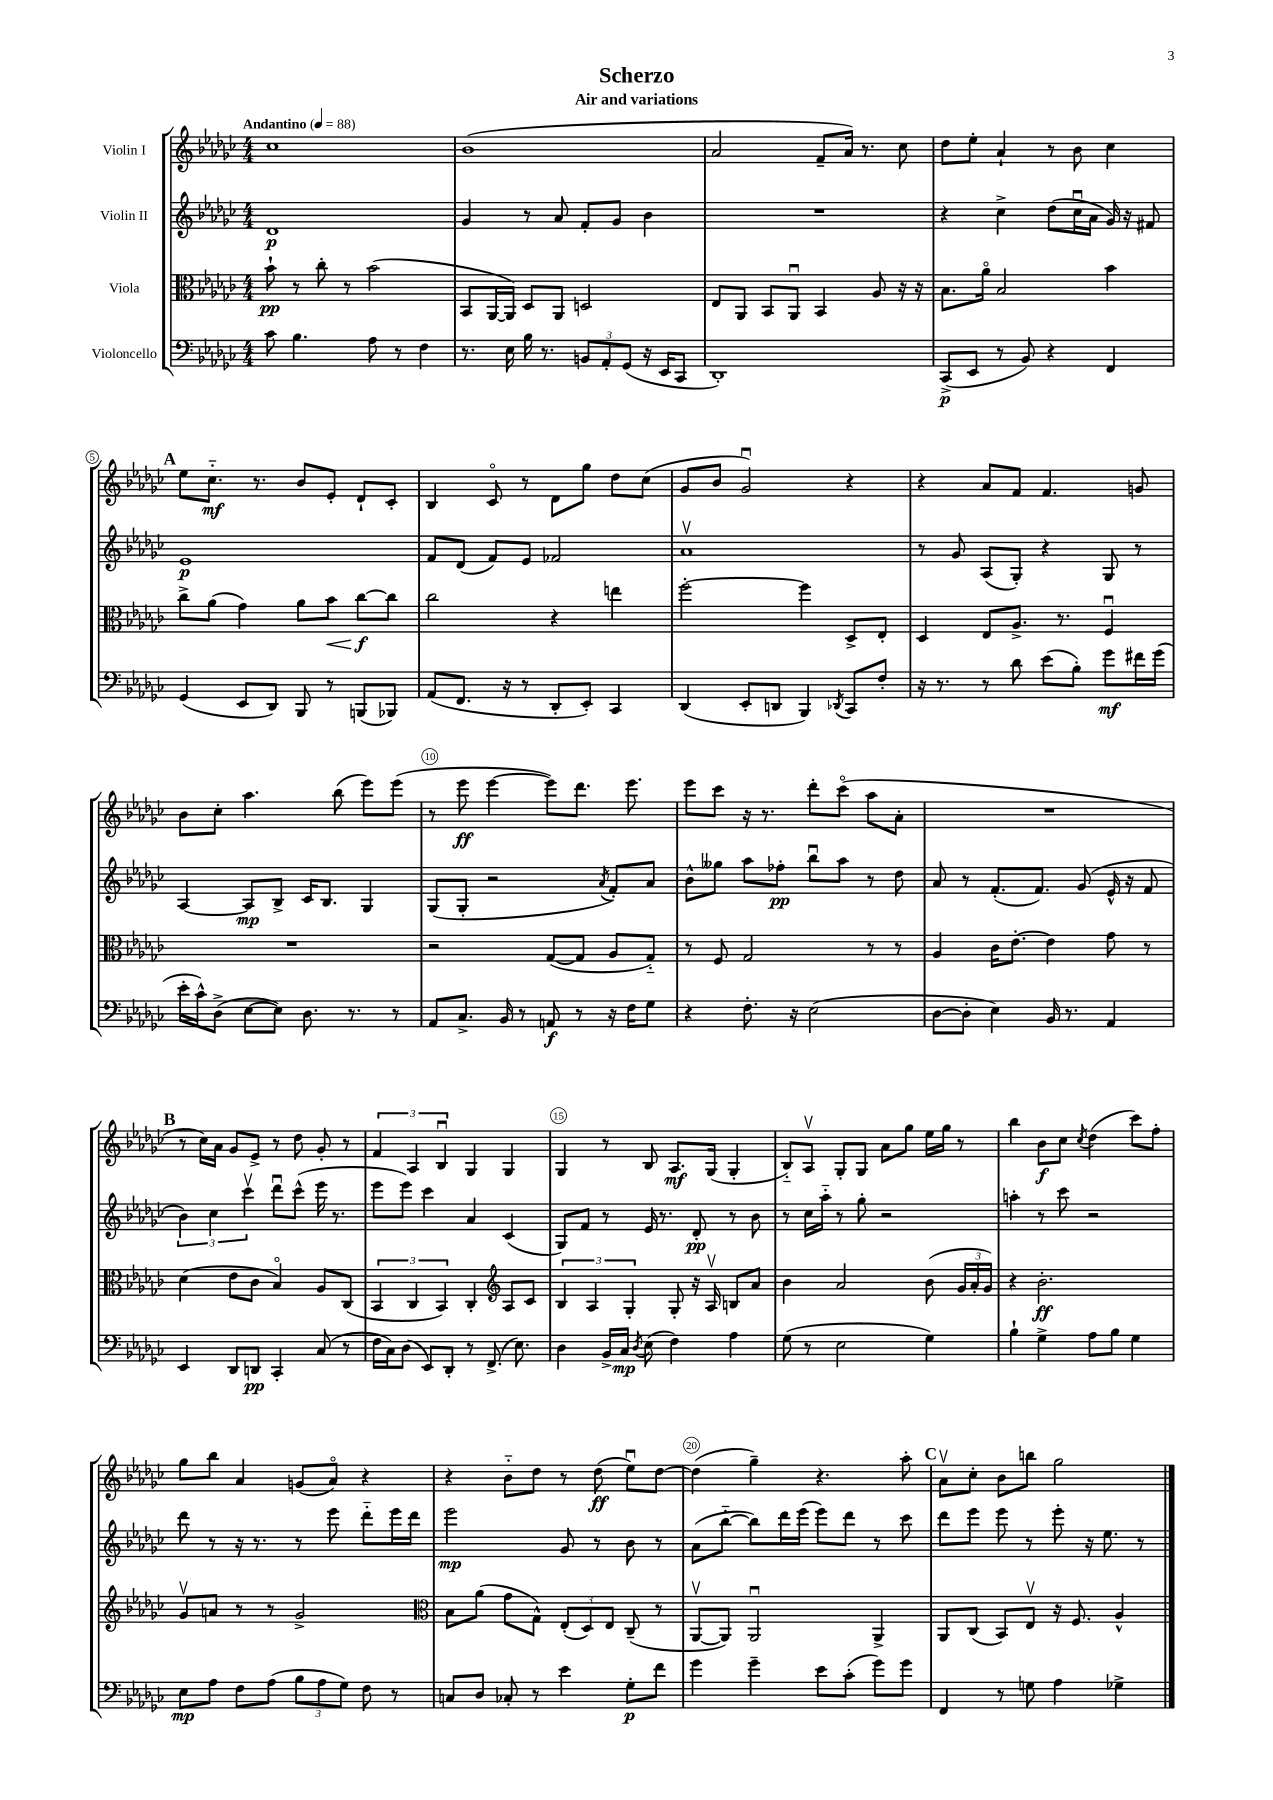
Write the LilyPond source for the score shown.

\header { title = "Scherzo" subtitle = "Air and variations" }
<<
\new StaffGroup <<
\new Staff = "s0" \with { instrumentName = "Violin I" } {
    \clef treble \key ges \major \numericTimeSignature \time 4/4 \tempo "Andantino" 4 = 88
    \autoBeamOff ces''1 |
    bes'1( |
    aes'2 f'8[-- aes'16]) r8. ces''8 |
    des''8[ ees''8]-. aes'4-! r8 bes'8 ces''4 |
    \mark \markup { \bold "A" } ees''8[ ces''8.]-_\mf r8. bes'8[ ees'8]-. des'8[-! ces'8]-. |
    bes4 ces'8\flageolet r8 des'8[ ges''8] des''8[ ces''8]( |
    ges'8[ bes'8] ges'2\downbow) r4 |
    r4 aes'8[ f'8] f'4. g'8 |
    bes'8[ ces''8]-. aes''4. bes''8( ees'''8[) ees'''8]( |
    r8 ees'''8\ff ees'''4~ ees'''8[) des'''8.] ees'''8. |
    ees'''8[ ces'''8] r16 r8. des'''8[-. ces'''8]\flageolet( aes''8[ aes'8]-. |
    R1 |
    \mark \markup { \bold "B" } r8 ces''16[) aes'16] ges'8[ ees'8]-> r8 des''8 ges'8-. r8 |
    \tuplet 3/2 { f'4 aes4 bes4\downbow } ges4 ges4 |
    ges4 r8 bes8 aes8.[\mf ges16]( ges4-. |
    bes8[-_) aes8]\upbow ges8[-. ges8] aes'8[ ges''8] ees''16[ ges''16] r8 |
    bes''4 bes'8[\f ces''8] \acciaccatura { ces''8 } des''4( ces'''8[) f''8]-. |
    ges''8[ bes''8] aes'4 g'8[( aes'8]\flageolet) r4 |
    r4 bes'8[-_ des''8] r8 des''8\ff( ees''8[\downbow) des''8]~ |
    des''4( ges''4--) r4. aes''8-. |
    \mark \markup { \bold "C" } aes'8[\upbow ces''8]-. bes'8[ b''8] ges''2 \bar "|." |
}
\new Staff = "s1" \with { instrumentName = "Violin II" } {
    \clef treble \key ges \major \numericTimeSignature \time 4/4
    \autoBeamOff des'1\p |
    ges'4 r8 aes'8 f'8[-. ges'8] bes'4 |
    R1 |
    r4 ces''4-> des''8[( ces''16\downbow aes'16] ges'16) r16 fis'8 |
    \mark \markup { \bold "A" } ees'1\p |
    f'8[ des'8]( f'8[) ees'8] fes'2 |
    aes'1\upbow |
    r8 ges'8 aes8[( ges8]-.) r4 ges8 r8 |
    aes4~ aes8[\mp bes8]-> ces'16[ bes8.] ges4 |
    ges8[( ges8]-. r2 \acciaccatura { aes'8 } f'8[-.) aes'8] |
    bes'8[-^ geses''8] aes''8[ fes''8]-.\pp bes''8[\downbow aes''8] r8 des''8 |
    aes'8 r8 f'8.[-.( f'8.]) ges'8( ees'16-^ r16 f'8 |
    \mark \markup { \bold "B" } \tuplet 3/2 { bes'4) ces''4 ces'''4\upbow } des'''8[\downbow ces'''8]-^( ees'''16 r8. |
    ees'''8[ ees'''8]) ces'''4 aes'4 ces'4( |
    ges8[) f'8] r8 ees'16 r8. des'8-.\pp r8 bes'8 |
    r8 ces''16[ aes''16]-_ r8 ges''8-. r2 |
    a''4-. r8 ces'''8 r2 |
    des'''8 r8 r16 r8. r8 ees'''8 des'''8[-_ ees'''16 des'''16] |
    ees'''2\mp ges'8 r8 bes'8 r8 |
    aes'8[( bes''8]~-_ bes''8[) des'''16 ees'''16]( ees'''8[) des'''8] r8 ces'''8 |
    \mark \markup { \bold "C" } des'''8[ ees'''8] ees'''8 r8 ees'''8-. r16 ees''8. r8 \bar "|." |
}
\new Staff = "s2" \with { instrumentName = "Viola" } {
    \clef alto \key ges \major \numericTimeSignature \time 4/4
    \autoBeamOff bes'8-!\pp r8 ces''8-. r8 bes'2( |
    bes,8[ aes,16~ aes,16]) des8[ aes,8] d2 |
    ees8[ aes,8] bes,8[ aes,8]\downbow bes,4 aes8 r16 r16 |
    bes8.[ aes'16]\flageolet bes2 bes'4 |
    \mark \markup { \bold "A" } ces''8[-> aes'8]( ges'4) aes'8[ bes'8]\< ces''8[~\f\! ces''8] |
    ces''2 r4 e''4 |
    f''2~-. f''4 des8[-> ees8]-. |
    des4 ees8[ aes8.]-> r8. f4\downbow |
    R1 |
    r2 ges8[~( ges8] aes8[ ges8]-_) |
    r8 f8 ges2 r8 r8 |
    aes4 ces'16[ ees'8.]~-. ees'4 ges'8 r8 |
    \mark \markup { \bold "B" } des'4( ees'8[ ces'8] bes4\flageolet) aes8[ ces8]( |
    \tuplet 3/2 { bes,4 ces4 bes,4) } ces4-. \clef treble aes8[ ces'8] |
    \tuplet 3/2 { bes4 aes4 ges4-. } ges8-. r16 aes16\upbow b8[ aes'8] |
    bes'4 aes'2 bes'8( \tuplet 3/2 { ges'16[ aes'16-. ges'16]) } |
    r4 bes'2.-.\ff |
    ges'8[\upbow a'8] r8 r8 ges'2-> |
    \clef alto bes8[ aes'8]( ges'8[ ges8]-^) \tuplet 3/2 { ees8[-.( des8) ees8] } ces8--( r8 |
    aes,8[~\upbow aes,8]) aes,2\downbow aes,4-> |
    \mark \markup { \bold "C" } aes,8[ ces8]( bes,8[) ees8]\upbow r16 f8. aes4-^ \bar "|." |
}
\new Staff = "s3" \with { instrumentName = "Violoncello" } {
    \clef bass \key ges \major \numericTimeSignature \time 4/4
    \autoBeamOff ces'8 bes4. aes8 r8 f4 |
    r8. ees16 bes16 r8. \tuplet 3/2 { b,8[ aes,8-. ges,8]( } r16 ees,16[ ces,8] |
    des,1-.) |
    ces,8[->\p( ees,8] r8 bes,8) r4 f,4 |
    \mark \markup { \bold "A" } ges,4( ees,8[ des,8]) bes,,8 r8 b,,8[( bes,,8]) |
    aes,8[( f,8.] r16 r8 des,8[-. ees,8]-.) ces,4 |
    des,4( ees,8[-. d,8] bes,,4) \acciaccatura { des,8 } ces,8[ f8]-. |
    r16 r8. r8 des'8 ees'8[( bes8]-.) ges'8[\mf fis'16 ges'16]( |
    ees'16[-. ces'16-^) des8]->( ees8[~ ees8]) des8. r8. r8 |
    aes,8[ ces8.]-> bes,16 r8 a,8\f r8 r16 f16[ ges8] |
    r4 f8.-. r16 ees2( |
    des8[~ des8]-. ees4) bes,16 r8. aes,4 |
    \mark \markup { \bold "B" } ees,4 des,8[ d,8]\pp ces,4-. ces8( r8 |
    f16[ ces16) des8]( ees,8[) des,8]-. r8 f,8.->( ees8.) |
    des4 bes,16[-> ces16]\mp \acciaccatura { des8 } ees8( f4) aes4 |
    ges8( r8 ees2 ges4) |
    bes4-! ges4-> aes8[ bes8] ges4 |
    ees8[\mp aes8] f8[ aes8]( \tuplet 3/2 { bes8[ aes8 ges8]) } f8 r8 |
    c8[ des8] ces8-. r8 ees'4 ges8[-.\p f'8] |
    ges'4 ges'4-- ees'8[ ces'8]-.( ges'8[) ges'8] |
    \mark \markup { \bold "C" } f,4 r8 g8 aes4 ges4-> \bar "|." |
}
>>
>>
\layout { \context { \Score \override BarNumber.break-visibility = ##(#f #t #t) barNumberVisibility = #(every-nth-bar-number-visible 5) \override BarNumber.stencil = #(make-stencil-circler 0.1 0.3 ly:text-interface::print) } }
